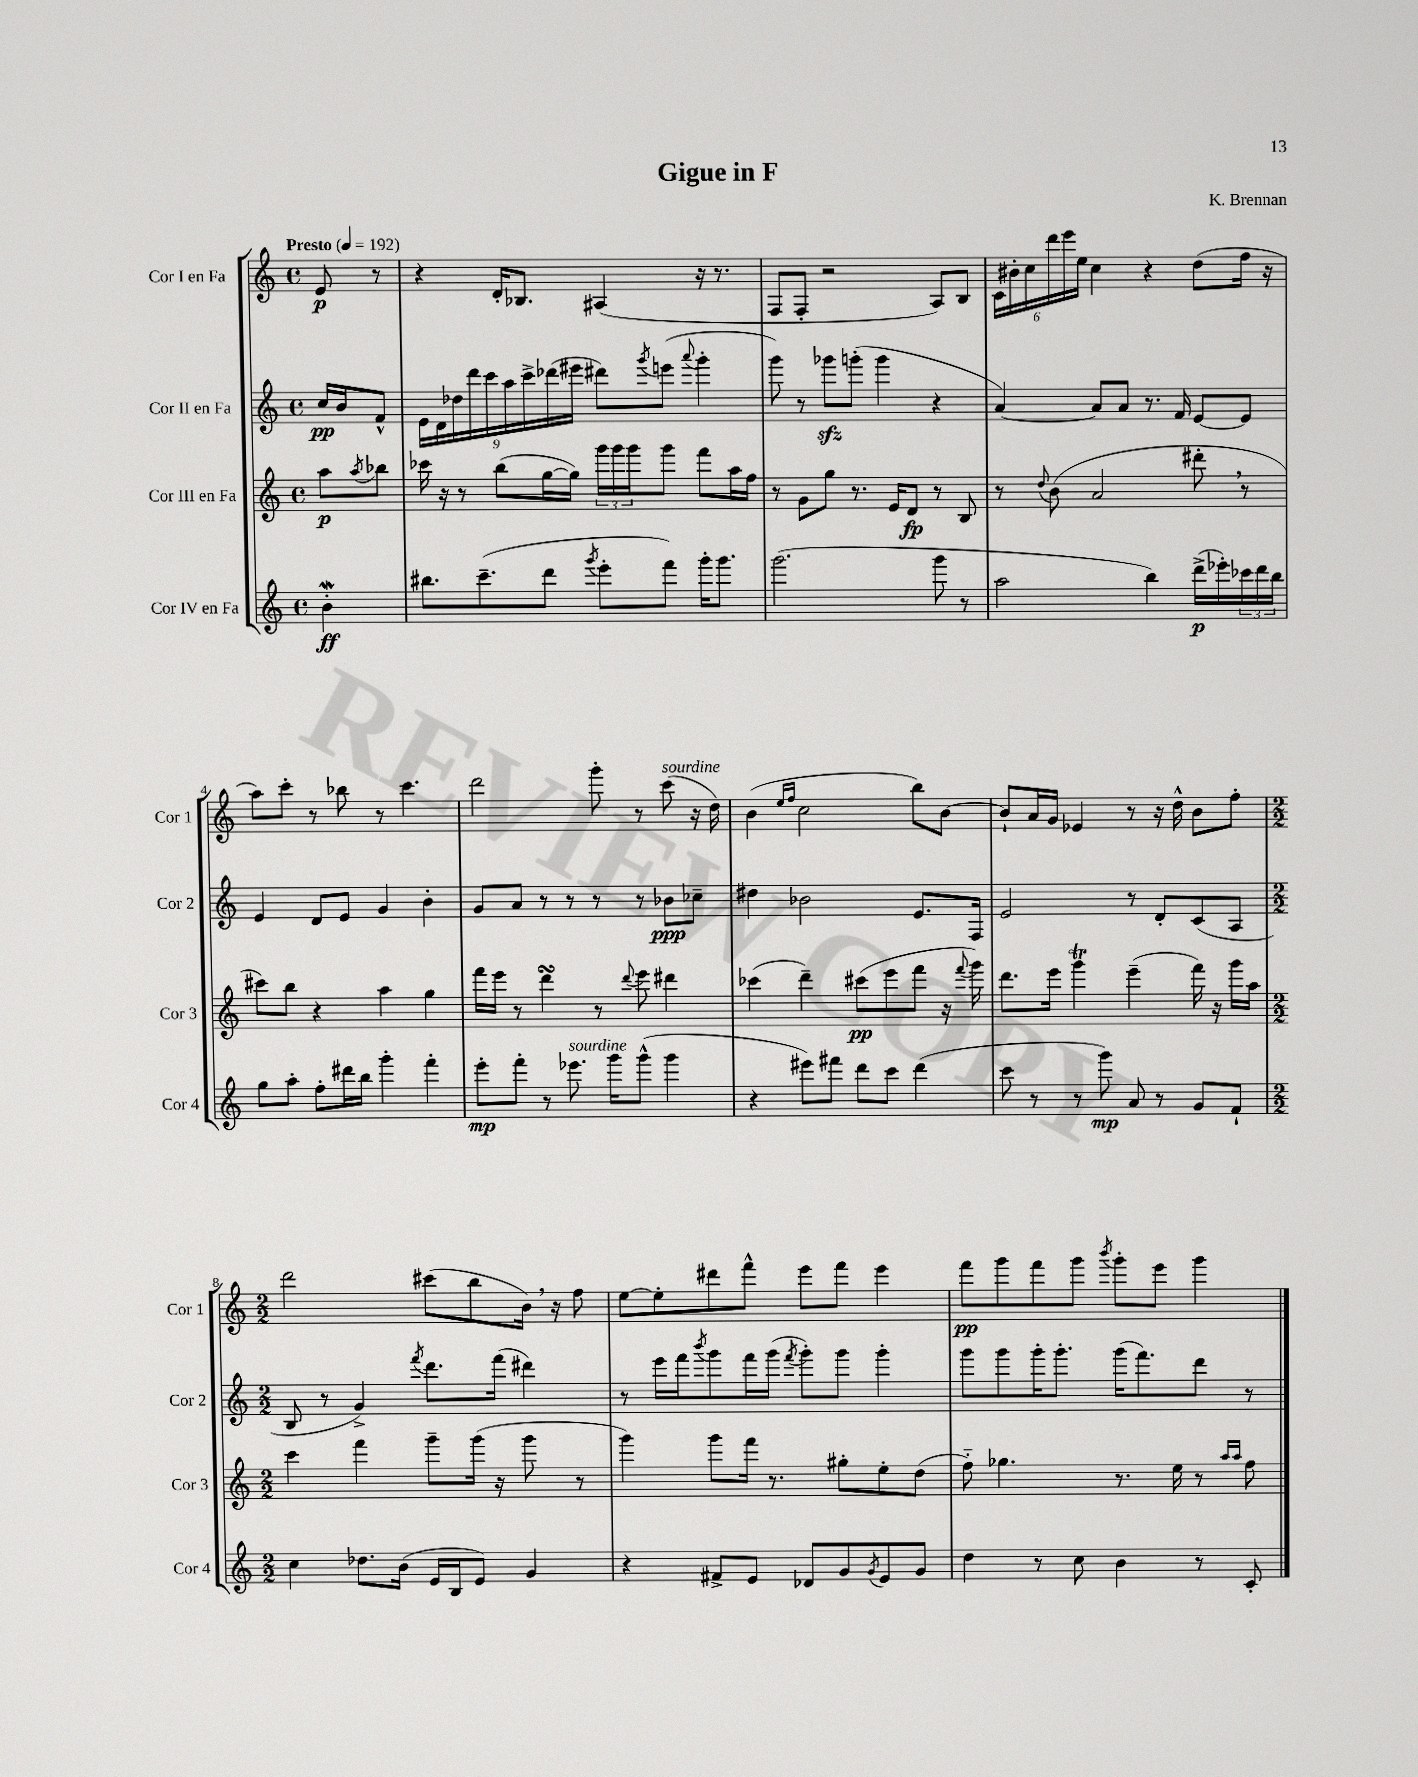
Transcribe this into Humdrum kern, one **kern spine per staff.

**kern	**kern	**kern	**kern
*staff4	*staff3	*staff2	*staff1
*clefG2	*clefG2	*clefG2	*clefG2
*k[]	*k[]	*k[]	*k[]
*M4/4	*M4/4	*M4/4	*M4/4
*met(c)	*met(c)	*met(c)	*met(c)
*MM192	*MM192	*MM192	*MM192
4b'	8aa	16cc	8e
.	.	16b	.
.	8qaa	.	.
.	8bb-	8f^^	8r
=	=	=	=
8.bb#	16ccc-	18e	4r
.	.	18d	.
.	16r	.	.
.	.	18dd-	.
.	8r	.	.
.	.	18ddd	.
(8.ccc~	.	.	.
.	.	18ccc	.
.	(8bb	.	16d'
.	.	18aa	.
.	.	.	8.B-
.	.	18ccc^	.
8ddd	[16gg	.	.
.	.	(18ddd-	.
.	16gg])	.	.
.	.	18eee#	.
8qggg	.	.	.
8eee'	24ggg	8ddd#)	(4A#
.	24ggg	.	.
.	24ggg	.	.
.	.	8qggg	.
8fff)	8ggg	(8eee	.
.	.	8qqaaa	.
16ggg'	8fff	4ggg'	16r
8.ggg	.	.	8.r
.	16aa	.	.
.	16ff	.	.
=	=	=	=
(2.ggg	8r	8ggg)	8F
.	8g	8r	8F'
.	8gg	8ggg-	2r
.	8.r	(8ggg'	.
.	.	4ggg	.
.	16e	.	.
.	8d	.	.
8ggg	8r	4r	8A)
8r	8B	.	8B
=	=	=	=
2aa	8r	[4a)	24c
.	.	.	24b#'
.	.	.	24cc
.	8qqdd	.	.
.	(8b	.	24ddd
.	.	.	24eee
.	.	.	24ee
.	2a	8a]	4cc
.	.	8a	.
4bb)	.	8.r	4r
.	.	16f	.
(16ddd^	8ddd#'	[8e	(8dd
16eee-')	.	.	.
24ccc-	8r	8e]	16ff
24ddd	.	.	.
.	.	.	16r
24bb	.	.	.
=	=	=	=
8gg	8ccc#)	4e	8aa)
8aa'	8bb	.	8ccc'
8ff'	4r	8d	8r
16ddd#	.	8e	8bb-
16bb	.	.	.
4ggg'	4aa	4g	8r
.	.	.	4.ccc
4fff'	4gg	4b'	.
=	=	=	=
8eee'	16fff	8g	2ddd
.	16eee	.	.
8fff'	8r	8a	.
8r	4ddd	8r	.
8.eee-	.	8r	.
.	8r	8r	8ggg'
16ggg	.	.	.
.	8qqddd	.	.
(8ggg^^	8eee	8r	8r
4ggg	4ddd#	8b-	(8ccc
.	.	8cc-~	16r
.	.	.	16dd)
=	=	=	=
4r	(4ccc-	4dd#	(4b
.	.	.	16qqee
.	.	.	16qqff
8eee#)	4ddd~)	2b-	2cc
8fff#	.	.	.
8ddd	(8ccc#	.	.
8ccc	8eee	.	.
(4ddd	8fff	8.e	8bb)
.	16r	.	[8b
.	8qqfff	.	.
.	16ggg)	16F	.
=	=	=	=
8ccc	8.ddd	2e	8b`]
8r	.	.	16a
.	16eee	.	16g
8r	4ggg	.	4e-
8ggg)	.	.	.
8a	(4eee~	8r	8r
8r	.	8d'	16r
.	.	.	16dd^^
8g	16fff)	(8c	8b
.	16r	.	.
8f`	16ggg	8A	8ff'
.	16aa	.	.
=	=	=	=
*M2/2	*M2/2	*M2/2	*M2/2
4cc	4ccc	8B	2ddd
.	.	8r	.
8.dd-	4fff	4g^)	.
(16b	.	.	.
.	.	8qfff	.
16e	8ggg~	8.ddd	(8ccc#
16B	.	.	.
8e)	(16ggg	.	8bb
.	16r	(16fff	.
4g	8ggg	4ddd#)	16b)
.	.	.	16r
.	8r	.	8ff
=	=	=	=
4r	4ggg)	8r	[8ee
.	.	16eee	8ee']
.	.	16fff	.
.	.	8qbbb	.
8f#^	8ggg	8ggg	8ddd#
8e	16fff	16fff	8fff^^
.	8.r	(16ggg	.
.	.	8qfff	.
8d-	.	8ggg')	8eee
8g	8gg#'	8ggg	8fff
8qg	.	.	.
8e	8ee'	4ggg'	4eee
8g	(8dd	.	.
=	=	=	=
4dd	8ff'~)	8ggg	8fff
.	4.gg-	8ggg	8ggg
8r	.	16ggg'	8fff
.	.	8.ggg'	.
8cc	.	.	8ggg
.	.	.	8qbbb
4b	8.r	(16ggg	8ggg'
.	.	8.fff)	.
.	.	.	8eee
.	16ee	.	.
8r	8r	8ddd	4ggg
.	16qqaa	.	.
.	16qqaa	.	.
8c'	8ff	8r	.
==	==	==	==
*-	*-	*-	*-
